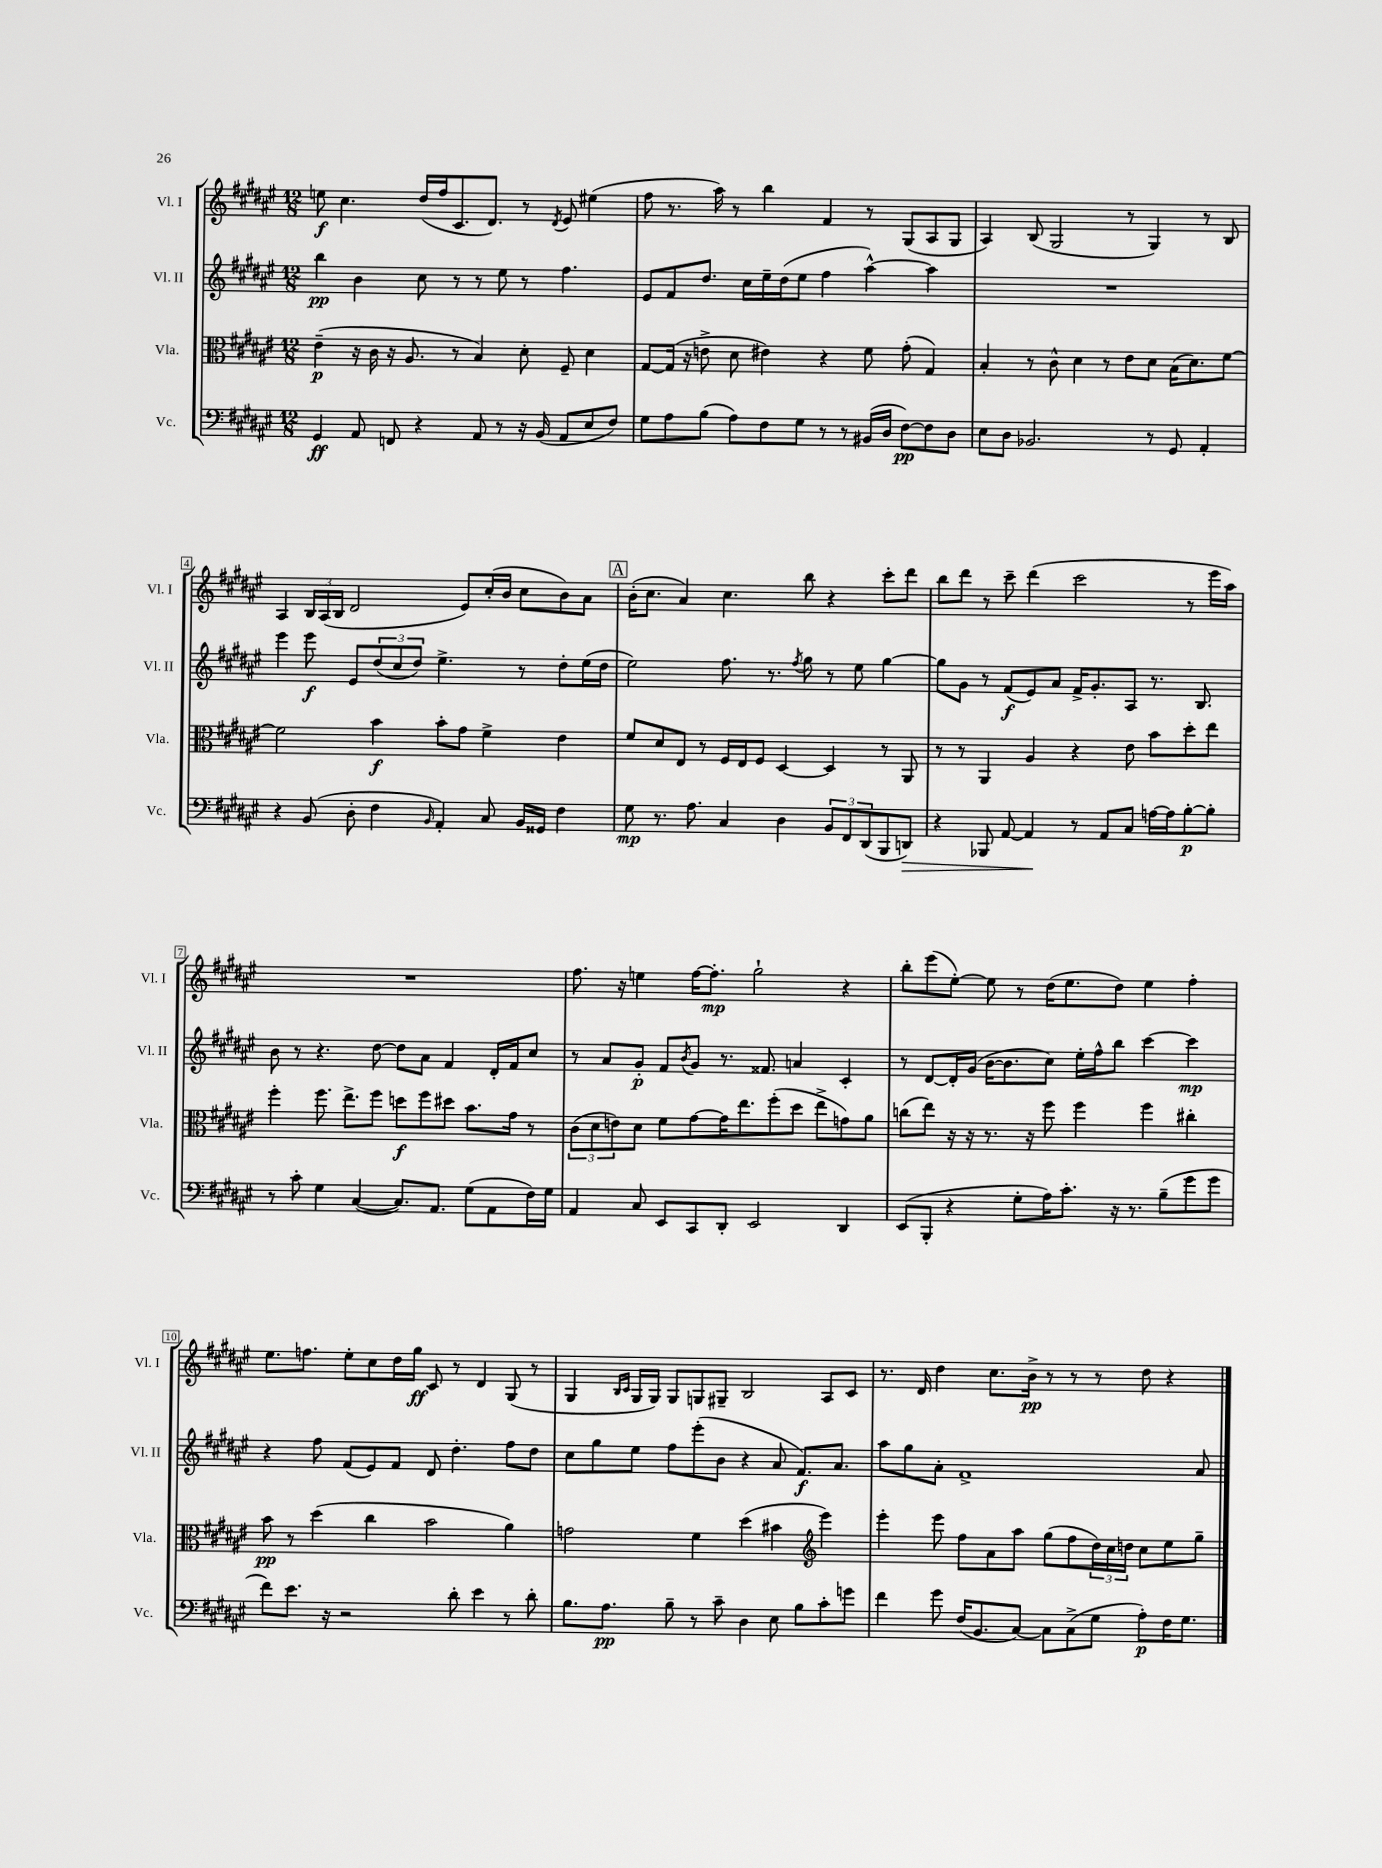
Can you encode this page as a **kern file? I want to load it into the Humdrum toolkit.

**kern	**dynam	**kern	**dynam	**kern	**dynam	**kern	**dynam
*part4	*part4	*part3	*part3	*part2	*part2	*part1	*part1
*staff4	*staff4	*staff3	*staff3	*staff2	*staff2	*staff1	*staff1
*I"Vc.	*	*I"Vla.	*	*I"Vl. II	*	*I"Vl. I	*
*I'Vc.	*	*I'Vla.	*	*I'Vl. II	*	*I'Vl. I	*
*clefF4	*	*clefC3	*	*clefG2	*	*clefG2	*
*k[f#c#g#d#a#e#]	*	*k[f#c#g#d#a#e#]	*	*k[f#c#g#d#a#e#]	*	*k[f#c#g#d#a#e#]	*
*M12/8	*	*M12/8	*	*M12/8	*	*M12/8	*
=1	=1	=1	=1	=1	=1	=1	=1
4GG#/	ff	(4e#~\	p	4bb\	pp	8een\	f
.	.	.	.	.	.	4.cc#\	.
8AA#/	.	16r	.	4b\	.	.	.
.	.	16c#\	.	.	.	.	.
8FFn/	.	16r	.	.	.	.	.
.	.	8.A#/	.	.	.	.	.
4r	.	.	.	8cc#\	.	(16dd#/LL	.
.	.	.	.	.	.	16ff#/J	.
.	.	8r	.	8r	.	8.c#/	.
8AA#/	.	4B/)	.	8r	.	.	.
.	.	.	.	.	.	8.d#/J)	.
8r	.	.	.	8ee#\	.	.	.
16r	.	8d#'\	.	8r	.	8r	.
(16BB/	.	.	.	.	.	.	.
.	.	.	.	.	.	8qd#/	.
8AA#/L	.	8F#~/	.	4.ff#\	.	8e#/	.
8E#/	.	4d#\	.	.	.	(4ee#X\	.
8F#/J)	.	.	.	.	.	.	.
=2	=2	=2	=2	=2	=2	=2	=2
8G#\L	.	[8G#/L	.	8e#/L	.	8ff#\	.
8A#\	.	(16G#/Jk]	.	8f#/	.	8.r	.
.	.	16r	.	.	.	.	.
(8B\J	.	8en^\	.	8.dd#/J	.	.	.
.	.	.	.	.	.	16aa#\)	.
8A#\L)	.	8d#\	.	.	.	8r	.
.	.	.	.	16cc#\LL	.	.	.
8F#\	.	4e#X\)	.	16ee#~\	.	4bb\	.
.	.	.	.	(16dd#\J	.	.	.
8G#\J	.	.	.	8ee#\J	.	.	.
8r	.	4r	.	4ff#\	.	4f#/	.
8r	.	.	.	.	.	.	.
(16BB#X/LL	.	8f#\	.	[4aa#^^\)	.	8r	.
16D#/JJ	.	.	.	.	.	.	.
[8F#\L)	pp	(8g#'\	.	.	.	(8G#/L	.
8F#\]	.	4G#/)	.	4aa#\]	.	8A#/	.
8D#\J	.	.	.	.	.	8G#/J	.
=3	=3	=3	=3	=3	=3	=3	=3
8E#\L	.	4B'/	.	1.r	.	4A#/)	.
8D#\J	.	.	.	.	.	.	.
2.BB-X/	.	8r	.	.	.	(8B/	.
.	.	8c#^^\	.	.	.	2G#/	.
.	.	4d#\	.	.	.	.	.
.	.	8r	.	.	.	.	.
.	.	8e#\L	.	.	.	8r	.
8r	.	8d#\J	.	.	.	4G#/)	.
8GG#/	.	(16B\KL	.	.	.	.	.
.	.	8.d#\)	.	.	.	.	.
4AA#'/	.	.	.	.	.	8r	.
.	.	[8f#\J	.	.	.	8B/	.
!!LO:LB:g=z
=4	=4	=4	=4	=4	=4	=4	=4
4r	.	2f#\]	.	4eee#\	.	4A#/	.
(8BB/	.	.	.	8eee#\	f	24B/LL	.
.	.	.	.	.	.	(24A#/	.
.	.	.	.	.	.	24B/JJ	.
8D#'\	.	.	.	8e#/L	.	2d#/	.
4F#\	.	4b\	f	(12dd#/	.	.	.
.	.	.	.	12cc#/	.	.	.
.	.	.	.	12dd#/J)	.	.	.
16qqBB/	.	.	.	.	.	.	.
4AA#'/)	.	8b'\L	.	4.ee#^\	.	.	.
.	.	8g#\J	.	.	.	8e#/L)	.
8C#/	.	4f#^\	.	.	.	(16cc#'/L	.
.	.	.	.	.	.	16b/JJ	.
16BB/LL	.	.	.	8r	.	8cc#\L	.
16GG##X/JJ	.	.	.	.	.	.	.
4F#\	.	4e#\	.	8dd#'\L	.	8b\)	.
.	.	.	.	(16ee#\L	.	8a#\J	.
.	.	.	.	16dd#\JJ	.	.	.
!!LO:REH:place=s1:t=A
=5	=5	=5	=5	=5	=5	=5	=5
8G#\	mp	8f#/L	.	2ee#\)	.	(16b'\KL	.
.	.	.	.	.	.	8.cc#\J	.
8.r	.	8d#/	.	.	.	.	.
.	.	8E#/J	.	.	.	4a#/)	.
8.A#\	.	.	.	.	.	.	.
.	.	8r	.	.	.	.	.
4C#/	.	16F#/LL	.	8.ff#\	.	4.cc#\	.
.	.	16E#/J	.	.	.	.	.
.	.	8F#/J	.	.	.	.	.
.	.	.	.	8.r	.	.	.
4D#\	.	[4D#/	.	.	.	.	.
.	.	.	.	8qff#/	.	.	.
.	.	.	.	8gg#\	.	8bb\	.
12BB/L	.	4D#/]	.	8r	.	4r	.
12FF#/	.	.	.	.	.	.	.
.	.	.	.	8ee#\	.	.	.
(12DD#/	.	.	.	.	.	.	.
8BBB/	.	8r	.	[4gg#\	.	8ccc#'\L	.
!	!LO:HP:b	!	!	!	!	!	!
8DDn/J)	>	8AA#/	.	.	.	8ddd#\J	.
=6	=6	=6	=6	=6	=6	=6	=6
4r	.	8r	.	8gg#\L]	.	8bb\L	.
.	.	8r	.	8g#\J	.	8ddd#\J	.
8BBB-X/	.	4AA#/	.	8r	.	8r	.
[8AA#/	.	.	.	(8f#/L	f	8ccc#~\	.
4AA#/]	.	4A#/	.	8e#/)	.	(4ddd#\	.
.	.	.	.	8a#/J	.	.	.
8r	]	4r	.	16f#^/KL	.	2ccc#\	.
.	.	.	.	8.g#'/	.	.	.
8AA#/L	.	.	.	.	.	.	.
8C#/J	.	8e#\	.	8A#/J	.	.	.
[16An\LL	.	8b\L	.	8.r	.	.	.
16A\J]	.	.	.	.	.	.	.
[8B'\	p	8dd#'\	.	.	.	8r	.
.	.	.	.	8.B/	.	.	.
8B'\J]	.	8ee#\J	.	.	.	16eee#\LL	.
.	.	.	.	.	.	16aa#\JJ)	.
!!LO:LB:g=z
=7	=7	=7	=7	=7	=7	=7	=7
8r	.	4ff#'\	.	8b\	.	1.r	.
8c#'\	.	.	.	8r	.	.	.
4G#\	.	8.ff#\	.	4.r	.	.	.
.	.	8.ee#^\L	.	.	.	.	.
([4C#/	.	.	.	.	.	.	.
.	.	8ff#\J	.	[8dd#\	.	.	.
8.C#/L])	.	8ddn\L	f	8dd#\L]	.	.	.
.	.	8ff#\	.	8a#\J	.	.	.
8.AA#/J	.	.	.	.	.	.	.
.	.	8dd#X\J	.	4f#/	.	.	.
(8G#\L	.	8.b\L	.	.	.	.	.
8AA#\	.	.	.	16d#'/LL	.	.	.
.	.	16g#\Jk	.	16f#/J	.	.	.
16F#\L)	.	8r	.	8cc#/J	.	.	.
16G#\JJ	.	.	.	.	.	.	.
=8	=8	=8	=8	=8	=8	=8	=8
4AA#/	.	(12c#\L	.	8r	.	8.ff#\	.
.	.	12d#\	.	.	.	.	.
.	.	.	.	8a#/L	.	.	.
.	.	12en\)	.	.	.	.	.
.	.	.	.	.	.	16r	.
8C#/	.	8d#\J	.	8g#'/J	p	4een\	.
8EE#/L	.	8f#\L	.	8f#/L	.	.	.
.	.	.	.	8qb/	.	.	.
8CC#/	.	[8g#\	.	8g#/J	.	[16ff#\KL	.
.	.	.	.	.	.	8.ff#'\J]	mp
8DD#'/J	.	16g#\K]	.	8.r	.	.	.
.	.	8.ee#\	.	.	.	.	.
2EE#/	.	.	.	.	.	2gg#`\	.
.	.	.	.	8.f##X/	.	.	.
.	.	(8ff#'\	.	.	.	.	.
.	.	8dd#\J	.	4an/	.	.	.
.	.	8ee#^\L	.	.	.	.	.
4DD#/	.	8gn\)	.	4c#'/	.	4r	.
.	.	8a#\J	.	.	.	.	.
=9	=9	=9	=9	=9	=9	=9	=9
(8EE#/L	.	(8ccn\L	.	8r	.	8bb'\L	.
8BBB'/J	.	8ee#\J)	.	[8d#/L	.	(8eee#\	.
4r	.	16r	.	16d#'/L]	.	[8ee#'\J)	.
.	.	16r	.	(16g#/JJ	.	.	.
.	.	8.r	.	[16b\KL	.	8ee#\]	.
.	.	.	.	8.b\]	.	.	.
8G#'\L	.	.	.	.	.	8r	.
.	.	16r	.	.	.	.	.
16A#\K)	.	8ff#\	.	8cc#\J)	.	(16dd#\KL	.
8.c#'\J	.	.	.	.	.	8.ee#\	.
.	.	4ff#\	.	16ee#'\LL	.	.	.
.	.	.	.	16ff#^^\J	.	.	.
16r	.	.	.	8bb\J	.	8dd#\J)	.
8.r	.	.	.	.	.	.	.
.	.	4ff#\	.	[4ccc#\	.	4ee#\	.
(8B~\L	.	.	.	.	.	.	.
8g#\	.	4cc#X'\	.	4ccc#\]	mp	4ff#'\	.
8g#\J	.	.	.	.	.	.	.
!!LO:LB:g=z
=10	=10	=10	=10	=10	=10	=10	=10
8f#\L)	.	8b\	pp	4r	.	8.ee#\L	.
8.e#\J	.	8r	.	.	.	.	.
.	.	.	.	.	.	8.ffn\J	.
.	.	(4dd#\	.	8ff#\	.	.	.
16r	.	.	.	.	.	.	.
2r	.	.	.	(8f#/L	.	8ee#'\L	.
.	.	4cc#\	.	8e#/)	.	8cc#\	.
.	.	.	.	8f#/J	.	16dd#\L	.
.	.	.	.	.	.	16gg#\JJ	ff
.	.	2b\	.	8d#/	.	8c#/	.
8d#'\	.	.	.	4.dd#'\	.	8r	.
4e#\	.	.	.	.	.	4d#/	.
8r	.	4a#\)	.	8ff#\L	.	(8G#/	.
8d#'\	.	.	.	8dd#\J	.	8r	.
=11	=11	=11	=11	=11	=11	=11	=11
8.B\L	.	2gn\	.	8cc#\L	.	4G#/	.
.	.	.	.	8gg#\	.	.	.
8.A#\J	pp	.	.	.	.	.	.
.	.	.	.	.	.	16qqB/LL	.
.	.	.	.	.	.	16qqc#/JJ	.
.	.	.	.	8ee#\J	.	16G#/LL	.
.	.	.	.	.	.	16G#/JJ)	.
8B~\	.	.	.	8ff#\L	.	8G#/L	.
8r	.	4f#\	.	(8eee#'\	.	8Gn/	.
8c#~\	.	.	.	8b\J	.	8G#X~/J	.
4D#\	.	(4dd#\	.	4r	.	2B/	.
8E#\	.	4b#X\	.	8a#/	.	.	.
8B\L	.	.	.	8.f#/L)	f	.	.
*	*	*clefG2	*	*	*	*	*
8c#'\	.	4eee#\)	.	.	.	8A#/L	.
.	.	.	.	8.a#/J	.	.	.
8gn\J	.	.	.	.	.	8c#/J	.
=12	=12	=12	=12	=12	=12	=12	=12
4f#\	.	4eee#'\	.	8aa#\L	.	8.r	.
.	.	.	.	8gg#\	.	.	.
.	.	.	.	.	.	16d#/	.
8g#\	.	8eee#\	.	8a#'\J	.	4dd#\	.
(16F#/KL	.	8ff#\L	.	1f#^	.	.	.
8.BB/	.	.	.	.	.	.	.
.	.	8a#\	.	.	.	8.cc#\L	.
[8C#/J)	.	8aa#\J	.	.	.	.	.
.	.	.	.	.	.	16b^\Jk	pp
8C#\L]	.	(8gg#\L	.	.	.	8r	.
(8C#^\	.	8ff#\	.	.	.	8r	.
8G#\J	.	24dd#\L)	.	.	.	8r	.
.	.	24cc#\	.	.	.	.	.
.	.	24ddn\JJ	.	.	.	.	.
8A#'\L)	p	8cc#\L	.	.	.	8dd#\	.
16F#\K	.	8ee#\	.	.	.	4r	.
8.G#\J	.	.	.	.	.	.	.
.	.	8gg#~\J	.	8a#/	.	.	.
==	==	==	==	==	==	==	==
*-	*-	*-	*-	*-	*-	*-	*-
